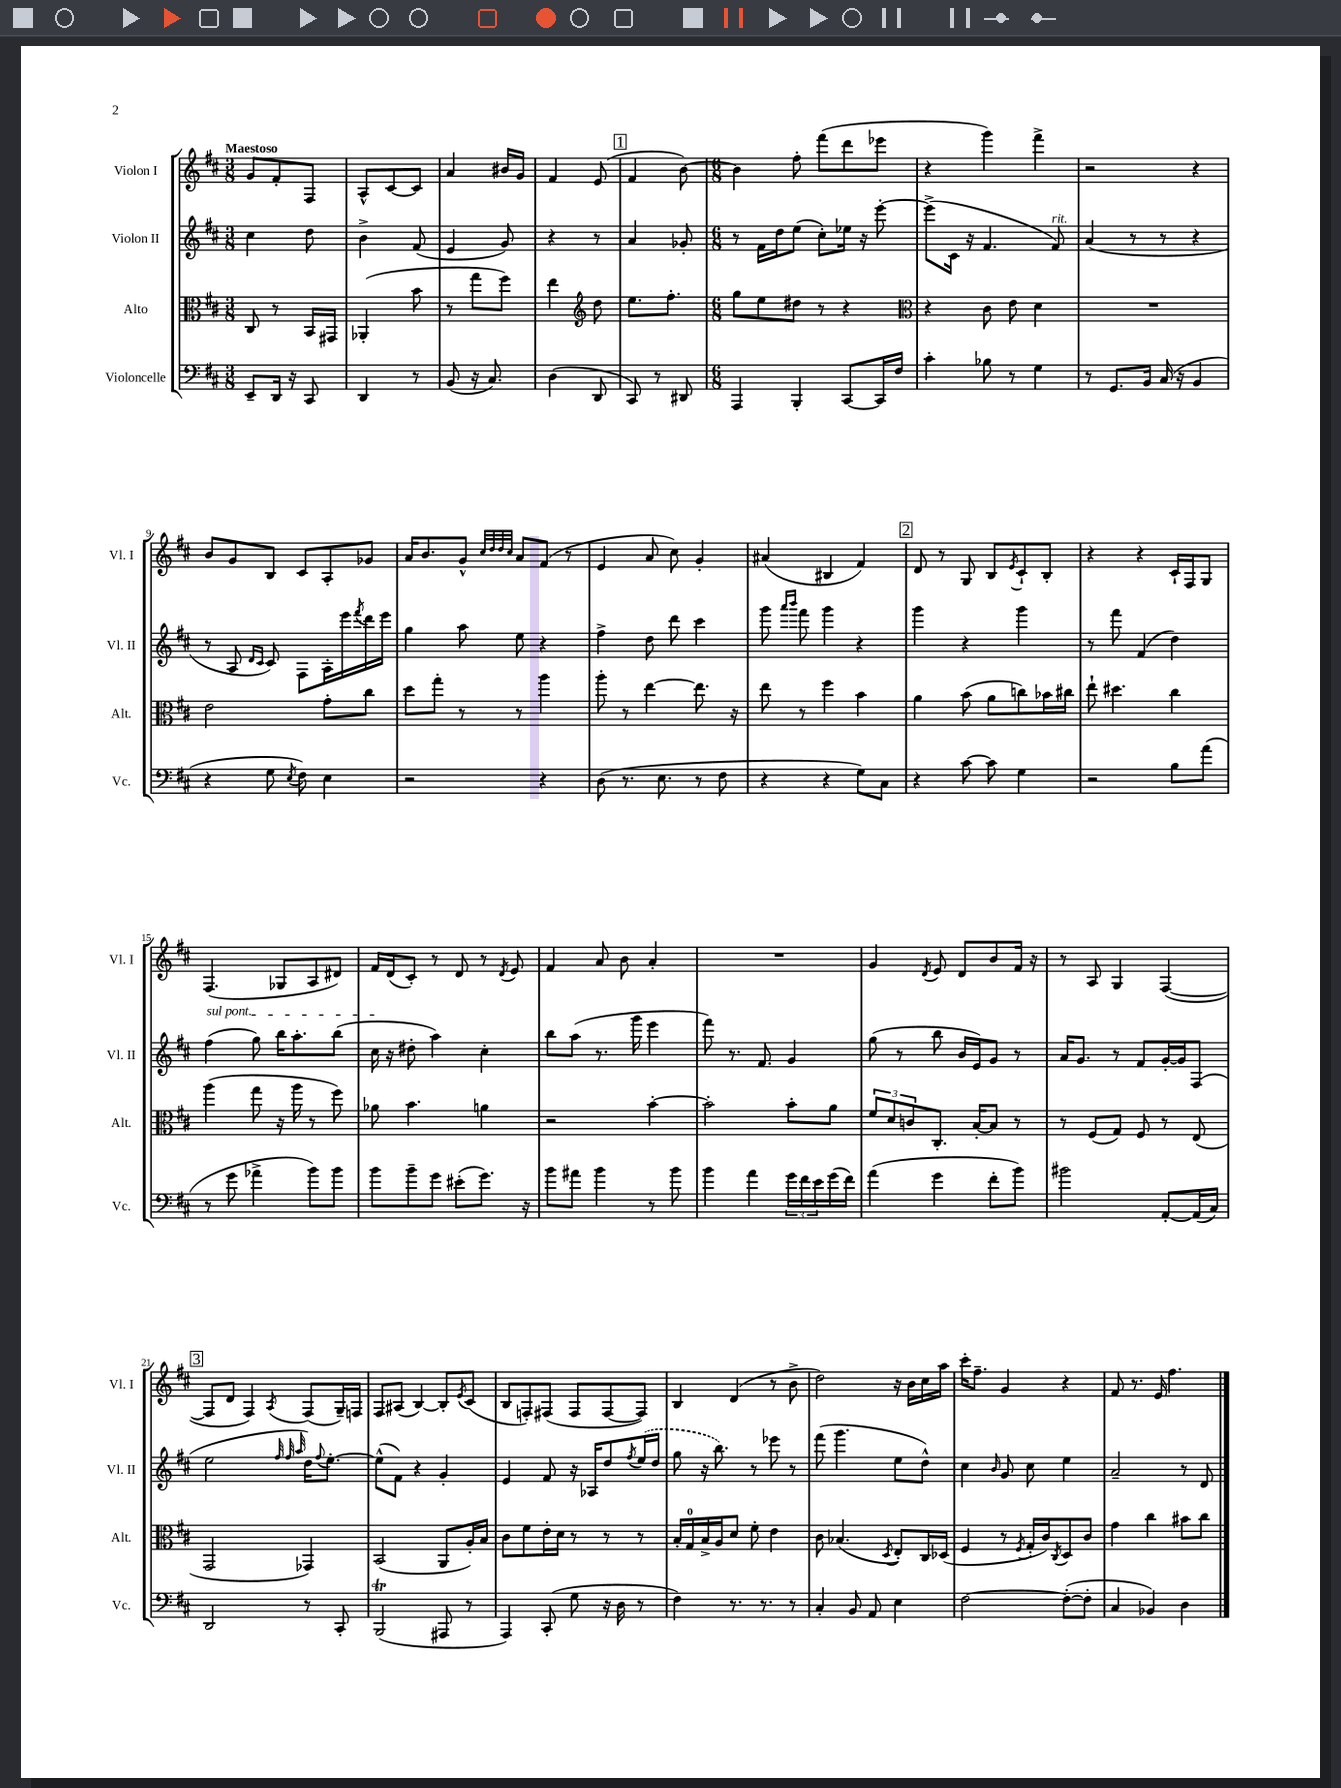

**kern	**kern	**kern	**kern
*staff4	*staff3	*staff2	*staff1
*clefF4	*clefC3	*clefG2	*clefG2
*k[f#c#]	*k[f#c#]	*k[f#c#]	*k[f#c#]
*M3/8	*M3/8	*M3/8	*M3/8
8EE~	8C#	4cc#	8g
16DD	8r	.	8f#'
16r	.	.	.
8CC#	16BB	8dd	8F#
.	16GG#	.	.
=	=	=	=
4DD	(4AA-'	4b^	8A^^
.	.	.	[8c#
8r	8b	(8f#	8c#]
=	=	=	=
(8BB	8r	4e	4a
16r	8gg	.	.
8.C#)	.	.	.
.	8ff#)	8g)	16b#
.	.	.	16g
=	=	=	=
(4D	4ee	4r	4f#
*	*clefG2	*	*
8DD	8dd	8r	(8e
=	=	=	=
8CC#)	8.ee	4a	4f#
8r	.	.	.
.	8.ff#'	.	.
8DD#	.	8g-'	[8b)
=	=	=	=
*M6/8	*M6/8	*M6/8	*M6/8
4AAA	8gg	8r	4b]
.	8ee	16f#	.
.	.	16dd	.
4BBB'	8dd#	(8ee	8ff#'
.	8r	8cc#')	(8fff#
[8CC#	4r	16ee-	8ddd
.	.	16r	.
16CC#]	.	[8eee'	8eee-
16F#	.	.	.
=	=	=	=
*	*clefC3	*	*
4c#'	4r	(8eee^]	4r
.	.	16c#	.
.	.	16r	.
8B-	8c#	4.f#	4ggg)
8r	8e	.	.
4G	4d	.	4fff#^
.	.	8f#)	.
=	=	=	=
8r	2.r	(4a	2r
8.GG	.	.	.
.	.	8r	.
16BB	.	.	.
(16C#	.	8r	.
16r	.	.	.
4BB	.	4r	4r
=	=	=	=
4r	2e	8r	8b
.	.	8A	8g
.	.	16qqd	.
.	.	16qqc#	.
8G	.	8c#)	8B
8qE	.	.	.
8F#)	.	8F#	8c#
4E	8g'	16A'	8A'
.	.	16eee	.
.	.	8qfff#	.
.	8cc#	16ddd	8g-
.	.	16eee	.
=	=	=	=
2r	8dd	4gg	16a
.	.	.	8.b
.	8gg'	.	.
.	8r	8aa	8g^^
.	.	.	32qqcc#
.	.	.	32qqdd
.	.	.	32qqdd
.	.	.	32qqcc#
.	8r	8ee	8a
4r	4aa	4r	(8f#
.	.	.	8r
=	=	=	=
(8D	8aa'	4ff#^	4e
8.r	8r	.	.
.	[4ee	8dd	8a
8.E	.	.	.
.	.	8ddd	8cc#)
8r	8.ee]	4ccc#	4g'
8F#	.	.	.
.	16r	.	.
=	=	=	=
4r	8ee	8ggg	(4a#
.	.	16qqaaa	.
.	.	16qqbbb	.
.	8r	8fff#	.
4r	4ff#	4ggg	4B#
8G)	4b	4r	4f#)
8C#	.	.	.
=	=	=	=
4r	4a	4ggg	8d
.	.	.	8r
[8c#	(8b	4r	8G
8c#]	8a	.	8B
.	.	.	8qe
4G	8cc)	4ggg	8c#`
.	16b-	.	8B'
.	16cc#	.	.
=	=	=	=
2r	8ee`	8r	4r
.	4.dd#	8fff#	.
.	.	(4f#	4r
8B	4cc#	4dd)	16c#`
.	.	.	16F#
(8a	.	.	8G
=	=	=	=
8r	(4aa	(4ff#	(4.F#
8g	.	.	.
4a-^	8gg	8gg)	.
.	16r	16bb	8G-
.	16aa	8.aa'	.
8b)	8r	.	8A
8b	8ff#)	(8bb	8d#)
=	=	=	=
8b	8a-	16cc#	16f#
.	.	16r	(16d
8b~	4.b	8dd#'	8c#')
8g	.	4aa)	8r
(8e#'	.	.	8d
8.g)	4a	4cc#'	8r
.	.	.	8qd
.	.	.	8e
16r	.	.	.
=	=	=	=
8b	2r	8bb	4f#
8a#	.	(8aa	.
4b	.	8.r	8a
.	.	.	8b
.	.	16ggg	.
8r	[4b'	4eee	4a'
8b	.	.	.
=	=	=	=
4b	2b']	8fff#)	2.r
.	.	8.r	.
4a	.	.	.
.	.	8.f#	.
24g	8b'	4g	.
24f#	.	.	.
24e	.	.	.
(16g	8a	.	.
16f#)	.	.	.
=	=	=	=
(4a	12f#	(8gg	4g
.	12d	.	.
.	.	8r	.
.	12c	.	.
.	.	.	8qd
4g	8.C#'	8bb	8e
.	.	16b	8d
.	[16B'	16e)	.
8f#'	8B]	8g	8b
8b)	8r	8r	16f#
.	.	.	16r
=	=	=	=
2b#	8r	16a	8r
.	.	8.g	.
.	(8F#	.	8A
.	8G)	8r	4G
.	8F#	8f#	.
[8AA'	8r	[16g'	([4F#
.	.	16g]	.
(16AA]	(8E	(8F#	.
16C#)	.	.	.
=	=	=	=
2DD	2GG	2ee	8F#]
.	.	.	8d
.	.	.	4F#)
.	.	32qqff#	.
.	.	32qqff#	.
.	.	32qqaa	8qA
8r	4GG-)	16dd)	(8F#
.	.	8qqff#	.
.	.	[8.ee'	.
8CC#'	.	.	16G~)
.	.	.	16F
=	=	=	=
(2BBB	(2BB	(8ee^^]	8F#
.	.	8f#)	(8A#
.	.	4r	[4B)
8AAA#	8AA	4g'	8B']
.	.	.	8qe
8r	16A')	.	(8c#
.	16B	.	.
=	=	=	=
4AAA)	8c#	4e	8B
.	8f#	.	8F')
(8CC#'	16e'	8f#	(8F#
.	16d	.	.
8G	8r	16r	8F#
.	.	16A-	.
16r	8r	8dd	[8F#
16D	.	.	.
.	.	8qff#	.
8r	8r	(16ee	8F#])
.	.	16dd	.
=	=	=	=
4F#)	16B'	8gg	4B
.	16G	.	.
.	16B^	16r	.
.	16A	8.bb)	.
8.r	8d	.	(4d
.	8f#'	8r	.
8.r	.	.	.
.	4e	8eee-	8r
8r	.	8r	8b^
=	=	=	=
4C#'	8c#	(8fff#	2dd)
.	(4.B-	4.ggg	.
8BB	.	.	.
8AA	.	.	.
.	8qD	.	.
4E	8E')	8ee	16r
.	.	.	16b
.	16C#	8dd^^)	16cc#
.	(16D-	.	16aa
=	=	=	=
[2F#	4F#	4cc#	16ccc#'
.	.	.	8.ff#~
.	.	16qqb	.
.	8r	8g	4g
.	8qF#	.	.
.	16G'	8cc#	.
.	16c#)	.	.
.	8qC#	.	.
(8F#'_	8D	4ee	4r
8F#']	8c#	.	.
=	=	=	=
4C#	4g	2a~	8f#
.	.	.	8.r
4BB-)	4cc#	.	.
.	.	.	16e
.	.	.	4.ff#
4D	8b#	8r	.
.	8cc#	8d	.
==	==	==	==
*-	*-	*-	*-
